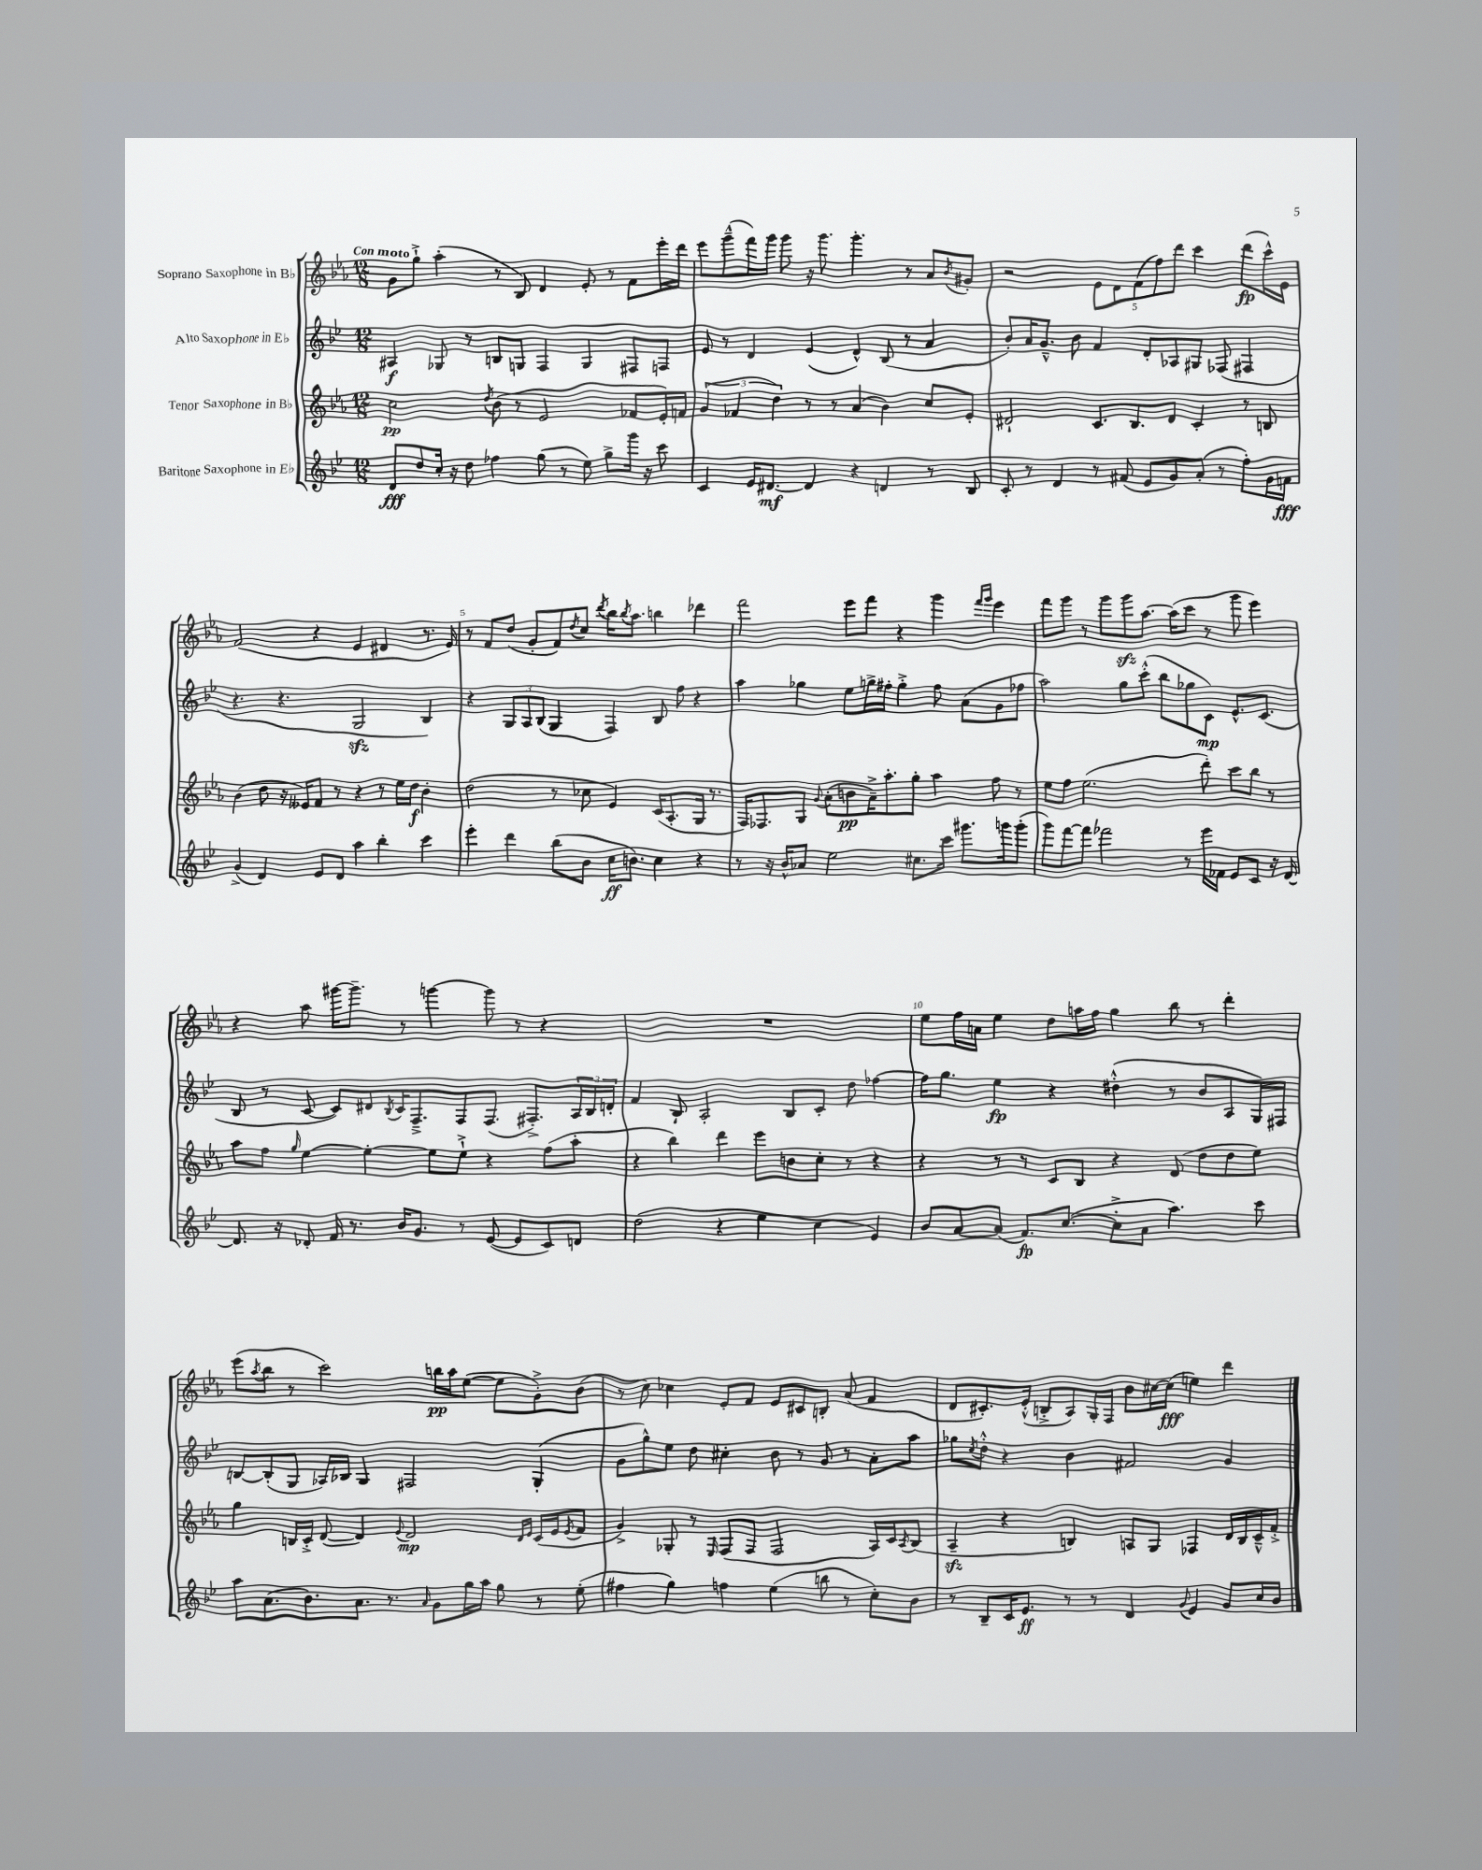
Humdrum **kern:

**kern	**dynam	**kern	**dynam	**kern	**dynam	**kern	**dynam
*part4	*part4	*part3	*part3	*part2	*part2	*part1	*part1
*staff4	*staff4	*staff3	*staff3	*staff2	*staff2	*staff1	*staff1
*I"Baritone Saxophone in E♭	*	*I"Tenor Saxophone in B♭	*	*I"Alto Saxophone in E♭	*	*I"Soprano Saxophone in B♭	*
*clefG2	*	*clefG2	*	*clefG2	*	*clefG2	*
*k[b-e-]	*	*k[b-e-a-]	*	*k[b-e-]	*	*k[b-e-a-]	*
*M12/8	*	*M12/8	*	*M12/8	*	*M12/8	*
=1	=1	=1	=1	=1	=1	=1	=1
!	!	!	!	!	!	!LO:TX:a:B:t=Con moto	!
8d/L	fff	2cc\	pp	4A#X/	f	8g\L	.
8dd/	.	.	.	.	.	8gg`^\J	.
16cc'/Jk	.	.	.	8G-X/	.	(4aa-'\	.
16r	.	.	.	.	.	.	.
8dd\	.	.	.	8r	.	.	.
.	.	8qdd/	.	.	.	.	.
4ff-X\	.	(8b-\	.	8Bn/L	.	8r	.
.	.	8r	.	8Gn/J	.	8B-/)	.
(8gg\	.	2e-/	.	4F/	.	4d/	.
8r	.	.	.	.	.	.	.
8ee-\)	.	.	.	4G/	.	8e-'/	.
8gg^\L	.	.	.	.	.	8r	.
16ggg\Jk	.	8f-X/L	.	8F#X/L	.	8f\L	.
16r	.	.	.	.	.	.	.
8ccc\	.	16e-'/L)	.	8Fn/J	.	16eee-'\L	.
.	.	16fn/JJ	.	.	.	16ddd\JJ	.
=2	=2	=2	=2	=2	=2	=2	=2
4c/	.	(6g/	.	8e-/	.	8eee-\L	.
.	.	.	.	8r	.	(8ggg~^^\	.
.	.	6f-X/	.	.	.	.	.
16e-/KL	.	.	.	4d/	.	16fff\L)	.
[8.d#X/J	mf	.	.	.	.	16ggg\JJ	.
.	.	6dd\)	.	.	.	.	.
.	.	.	.	.	.	8ggg\	.
4d#/]	.	8r	.	(4e-/	.	16r	.
.	.	.	.	.	.	8.ggg\	.
.	.	8r	.	.	.	.	.
4r	.	(4a-/	.	4d^^/)	.	4.ggg'\	.
4dn/	.	4b-\)	.	(8B-/	.	.	.
.	.	.	.	8r	.	8r	.
8r	.	8cc/L	.	4a/	.	8a-/L	.
.	.	.	.	.	.	8qb-/	.
8B-/	.	8e-'/J	.	.	.	8g#X'/J	.
=3	=3	=3	=3	=3	=3	=3	=3
8c'/	.	2d#X`/	.	8b-'/L)	.	2r	.
8r	.	.	.	16a/K	.	.	.
.	.	.	.	8.g~^^/J	.	.	.
4d/	.	.	.	.	.	.	.
.	.	.	.	8b-\	.	.	.
8r	.	8.c/L	.	4f/	.	10e-\L	.
.	.	.	.	.	.	10d\	.
(8f#X/	.	.	.	.	.	.	.
.	.	8.B-/	.	.	.	.	.
.	.	.	.	.	.	(10f\	.
8e-/L	.	.	.	8d'/L	.	.	.
.	.	.	.	.	.	10ff\)	.
8g/)	.	8d#/J	.	8A-X/	.	.	.
.	.	.	.	.	.	10ddd\J	.
(8a'/J	.	4c'/	.	8G#X/J	.	4ccc\	.
8r	.	.	.	(8F-X/	.	.	.
8ff'\L)	.	8r	.	4F#X/	.	(8ddd\L	fp
16g\L	.	8Bn/	.	.	.	16ccc^^\L)	.
16fn\JJ	fff	.	.	.	.	16e-\JJ	.
!!LO:LB:g=z
=4	=4	=4	=4	=4	=4	=4	=4
(4g^/	.	(4b-\	.	4.r	.	(2f/	.
4d/)	.	8dd\	.	.	.	.	.
.	.	16r	.	4.r	.	.	.
.	.	16e--X/KL)	.	.	.	.	.
8e-/L	.	8f/J	.	.	.	4r	.
8d/J	.	8r	.	.	.	.	.
4aa\	.	4r	.	2Gzz/	.	4e-/	.
4bb-'\	.	8r	.	.	.	4d#X/	.
.	.	16ee-\LL	.	.	.	.	.
.	.	16dd\JJ	f	.	.	.	.
4ccc\	.	4b-'\	.	4B-/)	.	8.r	.
.	.	.	.	.	.	16e-/)	.
=5	=5	=5	=5	=5	=5	=5	=5
4eee-'\	.	(2dd\	.	4r	.	8r	.
.	.	.	.	.	.	8f/L	.
4ddd\	.	.	.	12G/L	.	(8dd/J	.
.	.	.	.	12A/	.	.	.
.	.	.	.	.	.	8g'/L	.
.	.	.	.	(12B-/J	.	.	.
(8bb-\L	.	8r	.	4G/	.	8f/)	.
.	.	.	.	.	.	8qdd/	.
8b-\J	.	8cc-X\	.	.	.	8cc/J	.
.	.	.	.	.	.	8qddd/	.
16cc\KL	ff	4e-/)	.	4F/)	.	16bb-\KL	.
.	.	.	.	.	.	8qbb-/	.
8.bn\J)	.	.	.	.	.	8.aa-\J	.
4cc\	.	(16c/KL	.	8B-/	.	4bbn\	.
.	.	8.A-'/	.	.	.	.	.
.	.	.	.	8ff\	.	.	.
4r	.	16G/Jk	.	4r	.	4ddd-X\	.
.	.	8.r	.	.	.	.	.
=6	=6	=6	=6	=6	=6	=6	=6
8r	.	16F/KL)	.	4aa\	.	2fff\	.
.	.	8.F-X/	.	.	.	.	.
16r	.	.	.	.	.	.	.
16b-^^/KL	.	.	.	.	.	.	.
8a-X/J	.	8G/J	.	4gg-X\	.	.	.
.	.	8qqg/	.	.	.	.	.
2ee-\	.	(8a-'\L	.	.	.	.	.
.	.	8bn\	pp	8ee-\L	.	8eee-\L	.
.	.	16a-~^\K)	.	16ggn^\L	.	8fff\J	.
.	.	8.aa-'\	.	16ff#X'\JJ	.	.	.
.	.	.	.	4gg'^\	.	4r	.
8.cc#X\L	.	8gg'\J	.	.	.	.	.
.	.	4aa-\	.	8ff#\	.	4ggg\	.
16ccc\Jk	.	.	.	.	.	.	.
8.ggg#X\L	.	.	.	(8a\L	.	.	.
.	.	.	.	.	.	16qqfff/LL	.
.	.	.	.	.	.	16qqggg/JJ	.
.	.	8ff\	.	8g\	.	4eee-\	.
16gggn\k	.	.	.	.	.	.	.
(8ggg'\J	.	8r	.	8ff-X\J	.	.	.
=7	=7	=7	=7	=7	=7	=7	=7
8ggg\L)	.	8ee-\L	.	2aa\)	.	8fff\L	.
[8fff\	.	8ff\J	.	.	.	8ggg\J	.
8fff\J]	.	(2.ee-\	.	.	.	8r	.
2fff-X\	.	.	.	.	.	8ggg\L	.
.	.	.	.	8gg\L	.	8gggzz\	.
.	.	.	.	(8ccc'^^\J	.	[8.aa-\J	.
.	.	.	.	8bb-\L	.	.	.
.	.	.	.	.	.	(16aa-\KL]	.
8r	.	.	.	8gg-X\	.	8ccc\J	.
16eee-\LL	.	8ddd'\)	.	8c\J)	mp	8r	.
16f-X\JJ	.	.	.	.	.	.	.
8e-/L	.	8ccc\L	.	8.e-^^/L	.	8ggg\	.
8c/J	.	8bb-\J	.	.	.	4eee-\)	.
.	.	.	.	(8.c/J	.	.	.
16r	.	8r	.	.	.	.	.
[16d/	.	.	.	.	.	.	.
!!LO:LB:g=z
=8	=8	=8	=8	=8	=8	=8	=8
8.d/]	.	8aa-\L	.	8B-/	.	4r	.
.	.	8ff\J	.	8r	.	.	.
16r	.	.	.	.	.	.	.
.	.	16qqgg/	.	.	.	.	.
8d-X'/	.	[4ee-\	.	[8c/	.	8aa-\	.
16f/	.	.	.	8c/L])	.	[16ggg#X\KL	.
8.r	.	.	.	.	.	8.ggg#~\J]	.
.	.	4ee-'\_	.	8d#X/	.	.	.
.	.	.	.	8qB-/	.	.	.
16b-/KL	.	.	.	16c/K	.	8r	.
8.g/J	.	.	.	8.F~^/	.	.	.
.	.	8ee-\L]	.	.	.	[4gggn\	.
8r	.	8ee-`^\J	.	8F/	.	.	.
([8e-/	.	4r	.	(8.F/J	.	8ggg\]	.
8e-/L]	.	.	.	.	.	8r	.
.	.	.	.	8.F#X'^/L)	.	.	.
8c/)	.	(8ff\L	.	.	.	4r	.
8dn/J	.	8aa-'\J	.	24A/L	.	.	.
.	.	.	.	24B-/	.	.	.
.	.	.	.	24dn'/JJ	.	.	.
=9	=9	=9	=9	=9	=9	=9	=9
(2dd\	.	4r	.	4f/	.	1.r	.
.	.	4bb-\)	.	8B-`/	.	.	.
.	.	.	.	2A'/	.	.	.
4r	.	4ddd\	.	.	.	.	.
4ee-\	.	8eee-\L	.	.	.	.	.
.	.	8bn\	.	8B-/L	.	.	.
4cc\	.	8cc'\J	.	8c'/J	.	.	.
.	.	8r	.	8dd\	.	.	.
4e-/)	.	4r	.	[4ff-X\	.	.	.
=10	=10	=10	=10	=10	=10	=10	=10
8b-/L	.	4r	.	16ff-\KL]	.	8ee-\L	.
.	.	.	.	8.gg\J	.	.	.
[8a/	.	.	.	.	.	16ff\L	.
.	.	.	.	.	.	16an\JJ	.
(8a/J]	.	8r	.	4ee-\	fp	4ee-\	.
8.f/L)	fp	8r	.	.	.	.	.
.	.	8c/L	.	4r	.	8dd\L	.
([8.cc/J	.	.	.	.	.	.	.
.	.	8B-/J	.	.	.	16aan\L	.
.	.	.	.	.	.	16ff\JJ	.
8cc'^\L]	.	4r	.	(4dd#X'^^\	.	4gg\	.
8a\J	.	.	.	.	.	.	.
4.aa\)	.	(8d/	.	8r	.	8bb-\	.
.	.	8dd\L	.	8b-/L	.	8r	.
.	.	8dd\	.	8A/	.	4ddd'\	.
8ccc\	.	8ee-\J)	.	16G/L)	.	.	.
.	.	.	.	16F#X/JJ	.	.	.
!!LO:LB:g=z
=11	=11	=11	=11	=11	=11	=11	=11
8aa\L	.	4gg\	.	[8Bn/L	.	(8eee-\L	.
.	.	.	.	.	.	8qaa-/	.
(8.a\	.	.	.	(8B'/]	.	8bb-\J	.
.	.	16Bn/LL	.	8G/J	.	8r	.
8.b-\)	.	16c'^/JJ	.	.	.	.	.
.	.	([8d/	.	16A-X/LL)	.	2ccc\)	.
.	.	.	.	16B-X/JJ	.	.	.
8.a\J	.	4d/])	.	4G/	.	.	.
8.r	.	.	.	.	.	.	.
.	.	8qqe-/	.	.	.	.	.
.	.	2d/	mp	2F#X/	.	.	.
16qqa/	.	.	.	.	.	.	.
8g\L	.	.	.	.	.	16bbn\LL	pp
.	.	.	.	.	.	16aa-\J	.
16gg\L	.	.	.	.	.	([8ee-\J	.
16aa\JJ	.	.	.	.	.	.	.
8gg\	.	.	.	.	.	8ee-\L]	.
.	.	16qqd/LL	.	.	.	.	.
.	.	16qqe-/JJ	.	.	.	.	.
8r	.	(16c/LL	.	(4G'/	.	8g'^\)	.
.	.	16e-/J	.	.	.	.	.
.	.	8qe-/	.	.	.	.	.
(8ee-'\	.	8f/J	.	.	.	(8b-\J	.
=12	=12	=12	=12	=12	=12	=12	=12
4ff#X\	.	4g^/)	.	8g\L	.	8r	.
.	.	.	.	8gg^^\)	.	8cc\)	.
4gg\)	.	8G-X'/	.	8ee-\J	.	4cc-X\	.
.	.	8r	.	8dd\	.	.	.
.	.	16qqE-/	.	.	.	.	.
4ffn\	.	(8F/L	.	4cc#X'\	.	8e-'/L	.
.	.	8F/J	.	.	.	8f/J	.
(4ee-\	.	2F/	.	8b-\	.	8e-/L	.
.	.	.	.	8r	.	8c#X/	.
8bbn\	.	.	.	8g/	.	8Bn'/J	.
8r	.	.	.	8r	.	(8a-/	.
8cc'\L)	.	16A-/LL)	.	8a'\L	.	4f/	.
.	.	16c/J	.	.	.	.	.
.	.	8qA-/	.	.	.	.	.
8b-\J	.	(8B-/J	.	8aa\J	.	.	.
=13	=13	=13	=13	=13	=13	=13	=13
8r	.	4A-zz~/	.	8gg-X\L	.	8d/L	.
.	.	.	.	8qcc/	.	.	.
8B-~/L	.	.	.	8dd'^^\J	.	8.c#X'/)	.
16c/K	.	4r	.	4r	.	.	.
8.e-/J	ff	.	.	.	.	(16e-'^^/Jk	.
.	.	.	.	.	.	8Bn'^/L	.
8r	.	4Bn/)	.	4b-\	.	8A-/)	.
8r	.	.	.	.	.	16G'/L	.
.	.	.	.	.	.	16F/JJ	.
4d/	.	8An/L	.	2f#X/	.	8b-\L	.
.	.	8G/J	.	.	.	[16cc#X\L	.
.	.	.	.	.	.	(16cc#\JJ]	fff
8qqg/	.	.	.	.	.	.	.
4e-/	.	4F-X/	.	.	.	4een\)	.
8g/L	.	16d/LL	.	4g/	.	4ddd\	.
.	.	16B/	.	.	.	.	.
16cc/L	.	16c~^^/	.	.	.	.	.
16b-/JJ	.	16f'^/JJ	.	.	.	.	.
==	==	==	==	==	==	==	==
*-	*-	*-	*-	*-	*-	*-	*-
